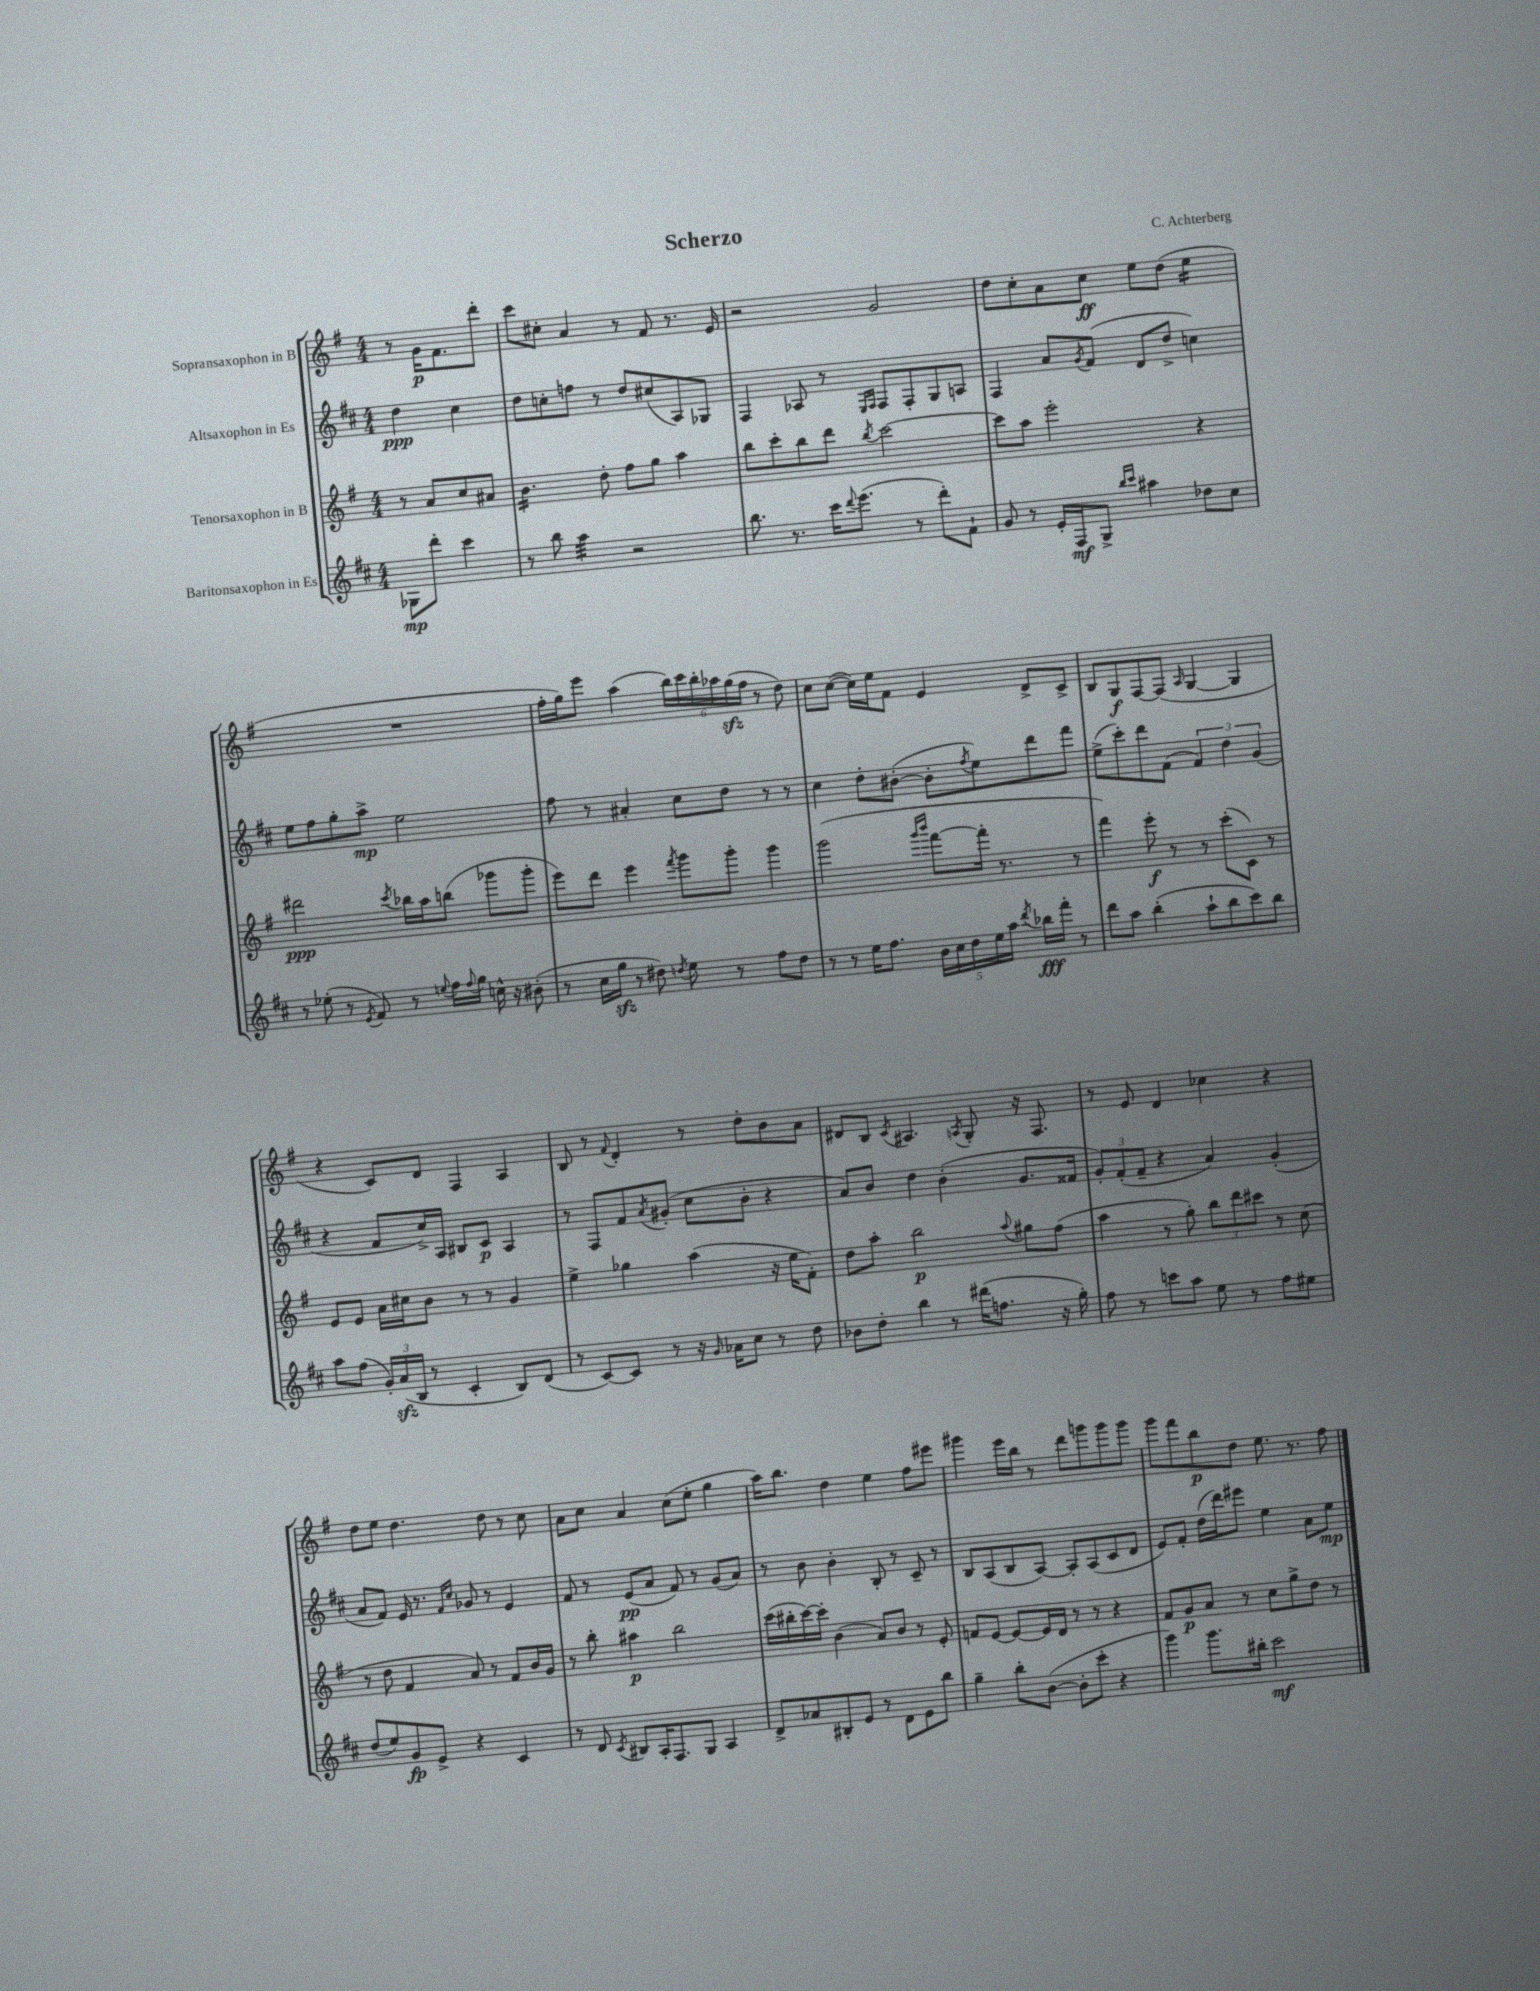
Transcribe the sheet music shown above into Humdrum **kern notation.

**kern	**kern	**kern	**kern
*staff4	*staff3	*staff2	*staff1
*clefG2	*clefG2	*clefG2	*clefG2
*k[f#c#]	*k[f#]	*k[f#c#]	*k[f#]
*M4/4	*M4/4	*M4/4	*M4/4
8G-	8r	4dd	8r
8ddd'	8a	.	16g
.	.	.	8.f#
4ccc#	8cc	4cc#	.
.	8a#	.	8ddd'
=	=	=	=
8r	4.b	8dd	8ccc
8bb	.	8cc'	8cc#'
4aa	.	8ff	4a
.	8dd'	8r	.
2r	8ff#	8dd	8r
.	8gg	(8cc#	8f#
.	4aa	8A)	8.r
.	.	8G-	.
.	.	.	16e
=	=	=	=
8.bb	8bb	4F#	2r
.	8ccc'	.	.
8.r	.	.	.
.	8bb	8A-	.
16ccc#	8ddd	8r	.
8qqddd	.	.	.
(8.eee	.	.	.
.	.	16qqE	.
.	8qbb	16qqF#	.
.	[2ccc	8F#	2g
8r	.	8F#'	.
8ddd')	.	8G	.
8f#`	.	8A	.
=	=	=	=
8g	8ccc]	4F#	8dd
8r	8aa	.	8cc'
16e'	2eee'	8a	8a
16F#	.	.	.
.	.	8qg	.
8G^	.	(8f#	8cc
16qqbb	.	.	.
16qqccc#	.	.	.
4aa#	.	8d	8ee
.	.	8dd^	(8dd
8dd-	4r	4cc)	4ee
8cc#	.	.	.
=	=	=	=
8r	2ddd#	8ee	1r
(8ee-'	.	8ff#	.
8r	.	8gg'	.
8qe	.	.	.
8f#)	.	8aa^	.
.	8qccc	.	.
8r	16bb-	2ee	.
.	16aa	.	.
8qqee	.	.	.
16ff#	(8bb	.	.
8qqff#	.	.	.
16gg	.	.	.
16cc^^	8ggg-	.	.
16r	.	.	.
(8b#'	8ggg-'	.	.
=	=	=	=
8r	8eee)	8ff#	16ff#'
.	.	.	16gg)
16cc#	8ddd	8r	8eee
16gg	.	.	.
8r	4eee	4a#'	(4aa
8dd#)	.	.	.
8qdd	8qfff#	.	.
8ee	8ggg	8cc#	24bb)
.	.	.	24ccc
.	.	.	24bb'
8r	8ggg'	8dd	24aa-
.	.	.	(24gg
.	.	.	24ff#
8ff#	4ggg	8r	8r
8dd	.	8r	8dd)
=	=	=	=
8r	(2ggg	4cc#	8cc
8r	.	.	([8cc
16ee	.	8dd'	16cc])
8.ff#	.	.	16ee
.	.	([8b#'	8f#
.	16qqggg	.	.
.	16qqbbb	.	.
20b	[8fff#	8b#']	4e
20cc#	.	.	.
20dd	.	.	.
.	.	8qff#	.
.	16fff#']	8ee)	.
20ee	.	.	.
.	8.r	.	.
20aa	.	.	.
8qddd	.	.	.
16bb-	.	8ddd	8d^
16fff#'	.	.	.
8r	8r	8fff#	8c^
=	=	=	=
8ddd	4fff#)	(8ee^	8B
8aa	.	8ccc#')	8G
(4bb'	8eee'	8ddd	[8F#
.	8r	(8f#	(8F#]
.	.	.	16qqA
8aa`	8r	6f#)	[4G
8bb	(8ccc'	.	.
.	.	6dd	.
8ccc#)	8c)	.	4G]
.	.	(6g	.
8bb	8r	.	.
=	=	=	=
8aa	8e	4r	4r
(8ff#	8e	.	.
24g')	16a	8f#	8c)
(24a	.	.	.
.	16cc#	.	.
24B	.	.	.
8r	8b	16cc#^)	8d
.	.	16A	.
4c#'	8r	8B#	4F#
.	8r	8c#	.
8B)	4g	4A	4A
(8d	.	.	.
=	=	=	=
8r	4ee^	8r	8B
[8c#)	.	8F#	8r
.	.	.	8qqf#
8c#]	4gg-	8f#	4d'
.	.	8qa	.
8r	.	(8g#'	.
16r	(4aa	8cc#	8r
16qqg	.	.	.
16a-	.	.	.
8cc#	.	8b'	8dd'
8r	16r	4r	8b
.	16ee	.	.
8dd	8f#')	.	8a
=	=	=	=
8b-	8dd	8a)	8d#
8dd'	8aa'	8b	8B
.	.	.	8qc
4bb	2bb	4dd	4.A#
8r	.	(4b'	.
.	.	.	8qA
(16ddd#	.	.	8G'
8.ff	.	.	.
.	8qqaa	.	.
.	8gg#	8.g	16r
.	.	.	8.F#
16r	(8ff#	.	.
16gg')	.	16f##	.
=	=	=	=
8ff#	4aa	12g')	8r
.	.	(12f#'	.
8r	.	.	8e
.	.	12f#~	.
8ccc	8r	4r	4d
8aa	8gg')	.	.
8ee	12bb	4a)	4cc-
.	12ddd	.	.
8r	.	.	.
.	12ccc#	.	.
8ff#	8r	(4g'	4r
8ee#	(8cc	.	.
=	=	=	=
(8dd	8r	8a	8dd
8ee)	8dd	8f#)	8ee
8g	4f#	16e	4.dd
.	.	8.r	.
8e^	.	.	.
.	.	16qqf#	.
.	.	16qqcc#	.
4r	8a)	8g-	.
.	8r	8r	8dd
4c#	8f#	4e	8r
.	16b	.	8cc
.	16g	.	.
=	=	=	=
8r	8r	8f#	8a
8d	8bb'	8r	8cc
8qc#	.	.	.
8B#	4aa#	(8e	4a
16A'	.	8a	.
8.F#	.	.	.
.	2bb	8f#)	(8cc
8G	.	8r	8ee'
4A	.	(8g	4gg
.	.	8a)	.
=	=	=	=
8d^	(16ccc	8r	16aa)
.	16bb#'	.	8.bb
8a-	[16ccc)	8b	.
.	16ccc']	.	.
8B#'	(4b	4b'	4dd
8e	.	.	.
8r	8a)	8B'	4ee
8d	8b	8r	.
8e	8r	8c#~	8ff#
8bb	8e'	8r	8eee#
=	=	=	=
4gg~	8f	8B	4ggg#
.	[8e	(8A	.
8bb'	8e_	8B	16eee
.	.	.	16bb
([8b	16e]	[8A)	8r
.	16d	.	.
8b']	8r	8A']	8ddd
8ccc#'	8r	(8A	8ggg
4r	4r	8c#	8ggg
.	.	8d	8ggg
=	=	=	=
4ggg)	8f#	8e)	8ggg
.	8g	8f#'	8fff#
8.ggg	8a	(16dd	8bb
.	.	16ddd)	.
.	8r	8eee#	8dd
16bb#'	.	.	.
2ccc#	8cc	4ee	8.ee
.	8gg^	.	.
.	.	.	8.r
.	8dd	8a	.
.	8r	8ee	8ff#
==	==	==	==
*-	*-	*-	*-
